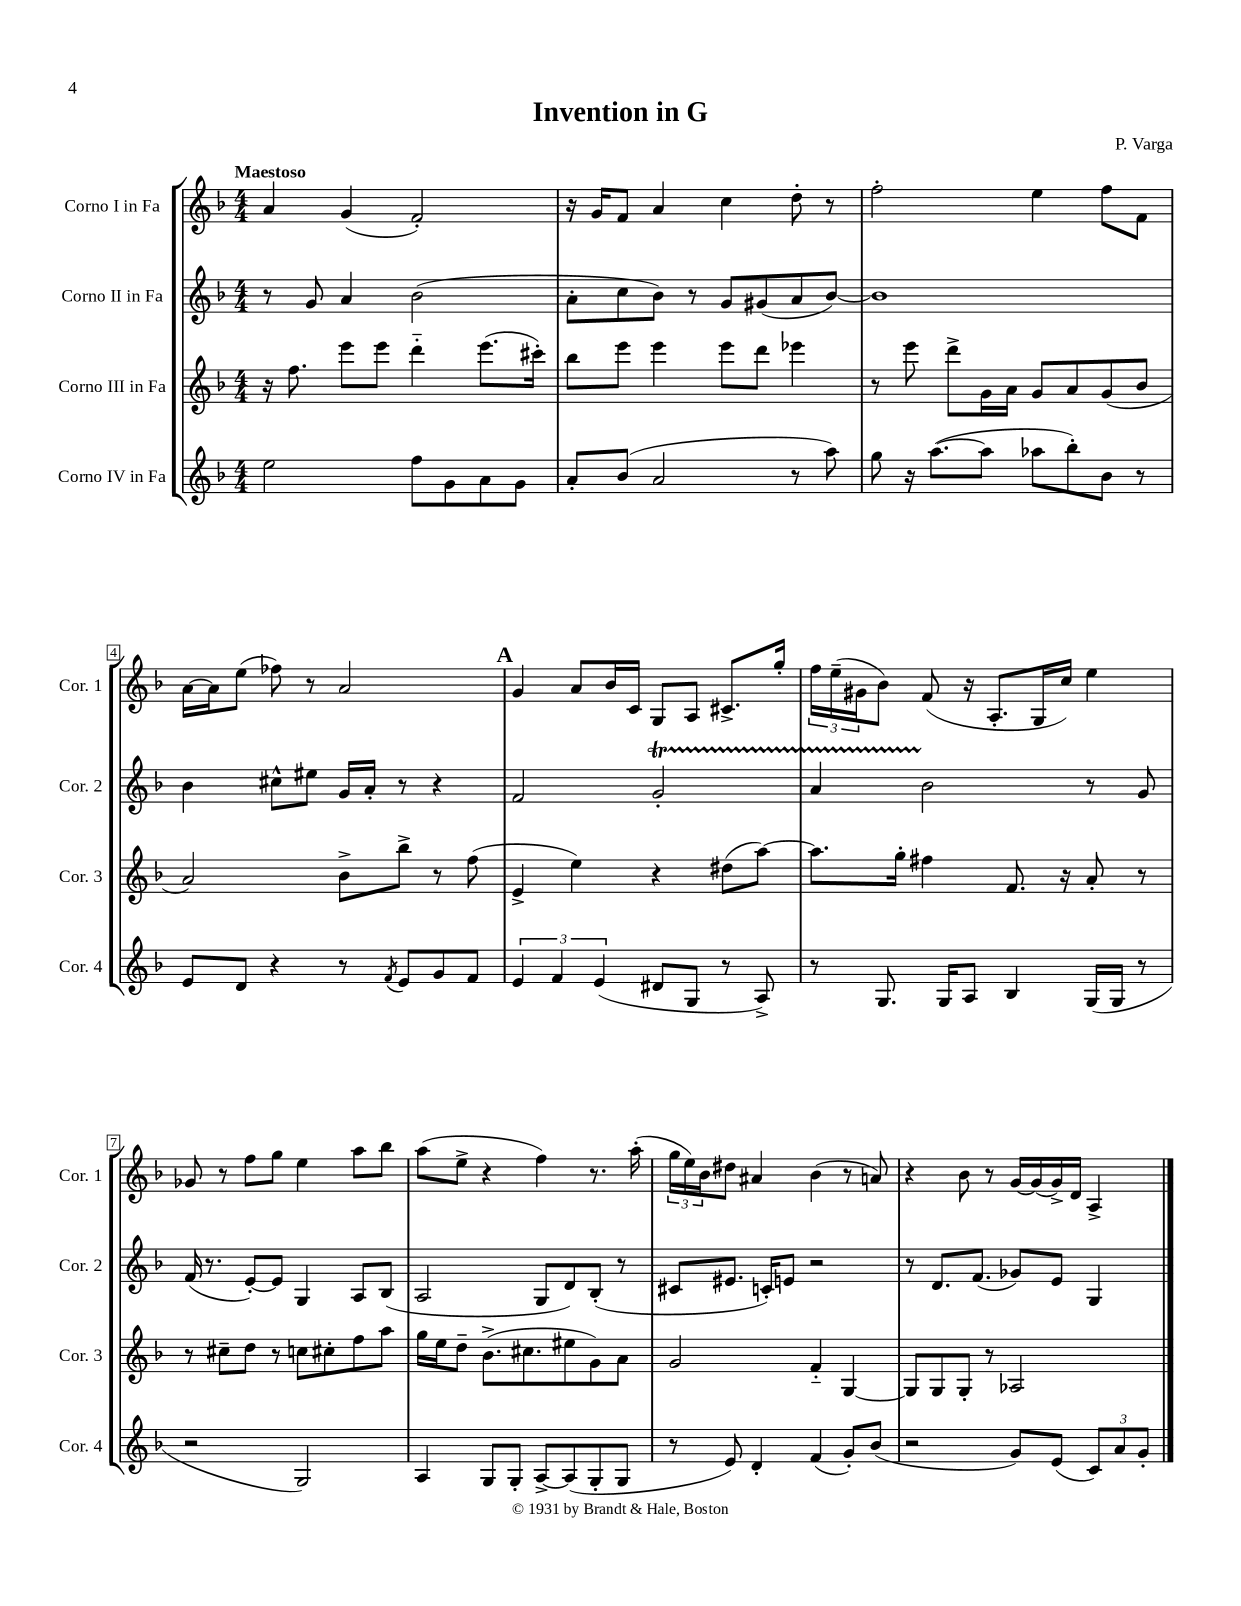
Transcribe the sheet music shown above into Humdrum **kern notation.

**kern	**kern	**kern	**kern
*staff4	*staff3	*staff2	*staff1
*clefG2	*clefG2	*clefG2	*clefG2
*k[b-]	*k[b-]	*k[b-]	*k[b-]
*M4/4	*M4/4	*M4/4	*M4/4
2ee\	16r	8r	4a/
.	8.ff\	.	.
.	.	8g/	.
.	8eee\L	4a/	(4g/
.	8eee\J	.	.
8ff\L	4ddd'~\	(2b-\	2f'/)
8g\	.	.	.
8a\	(8.eee\L	.	.
8g\J	.	.	.
.	16ccc#'\Jk)	.	.
=	=	=	=
8a'/L	8bb-\L	8a'\L	16r
.	.	.	16g/LK
(8b-/J	8eee\J	8cc\	8f/J
2a/	4eee\	8b-\J)	4a/
.	.	8r	.
.	8eee\L	8g/L	4cc\
.	8ddd\J	(8g#/	.
8r	4eee-\	8a/	8dd'\
8aa\)	.	[8b-/J)	8r
=	=	=	=
8gg\	8r	1b-]	2ff'\
16r	8eee\	.	.
([8.aa\L	.	.	.
.	8ddd^\L	.	.
8aa\]J	16g\L	.	.
.	16a\JJ	.	.
8aa-\L	8g/L	.	4ee\
8bb-'\)	8a/	.	.
8b-\J	(8g/	.	8ff\L
8r	8b-/J	.	8f\J
=	=	=	=
8e/L	2a/)	4b-\	[16a\LL
.	.	.	16a\]J
8d/J	.	.	(8ee\J
4r	.	8cc#^^\L	8ff-\)
.	.	8ee#\J	8r
8r	8b-^\L	16g/LL	2a/
.	.	16a'/JJ	.
8qf/	.	.	.
8e/L	8bb-^\J	8r	.
8g/	8r	4r	.
8f/J	(8ff\	.	.
=	=	=	=
6e/	4e^/	2f/	4g/
6f/	.	.	.
.	4ee\)	.	8a/L
(6e/	.	.	.
.	.	.	16b-/L
.	.	.	16c/JJ
8d#/L	4r	2g'/	8G/L
8G/J	.	.	8A/J
8r	(8dd#\L	.	8.c#^/L
8A^/)	[8aa\J)	.	.
.	.	.	16gg'/Jk
=	=	=	=
8r	8.aa\]L	4a/	24ff\LL
.	.	.	(24ee~\
.	.	.	24g#\J
8.G/	.	.	8b-\J)
.	16gg'\Jk	.	.
.	4ff#\	2b-\	(8f/
16G/LK	.	.	.
8A/J	.	.	16r
.	.	.	8.A'/L
4B-/	8.f/	.	.
.	.	.	16G/L
.	16r	.	16cc/JJ)
(16G/LL	8a'/	8r	4ee\
16G/JJ	.	.	.
8r	8r	8g/	.
=	=	=	=
2r	8r	(16f/	8g-/
.	.	8.r	.
.	8cc#~\L	.	8r
.	8dd\J	[8e'/L)	8ff\L
.	8r	8e/]J	8gg\J
2G/)	8cc\L	4G/	4ee\
.	8cc#'\	.	.
.	8ff\	8A/L	8aa\L
.	8aa\J	(8B-/J	8bb-\J
=	=	=	=
4A/	16gg\LL	2A/	(8aa\L
.	16ee\J	.	.
.	8dd~\J	.	8ee^\J
8G/L	(8.b-^\L	.	4r
8G'/J	.	.	.
.	8.cc#\	.	.
[8A^/L	.	8G/L	4ff\)
(8A/]	8ee#\	8d/)	.
8G'/	8g\)	(8B-'/J	8.r
8G/J	8a\J	8r	.
.	.	.	(16aa'\
=	=	=	=
8r	2g/	8c#/L	24gg\LL
.	.	.	24ee\)
.	.	.	24b-\J
8e/)	.	8.e#/J	8dd#\J
4d'/	.	.	4a#/
.	.	16c'/LK)	.
.	.	8e/J	.
(4f/	4f'~/	2r	(4b-\
8g'/L)	[4G/	.	8r
(8b-/J	.	.	8a/)
=	=	=	=
2r	8G/]L	8r	4r
.	8G/	8.d/L	.
.	8G'/J	.	8b-\
.	.	(8.f/J	.
.	8r	.	8r
8g/L)	2A-/	8g-/L)	[16g/LL
.	.	.	(16g/]
(8e/J	.	8e/J	16g^/)
.	.	.	16d/JJ
12c/L)	.	4G/	4A^/
12a/	.	.	.
12g'/J	.	.	.
==	==	==	==
*-	*-	*-	*-
